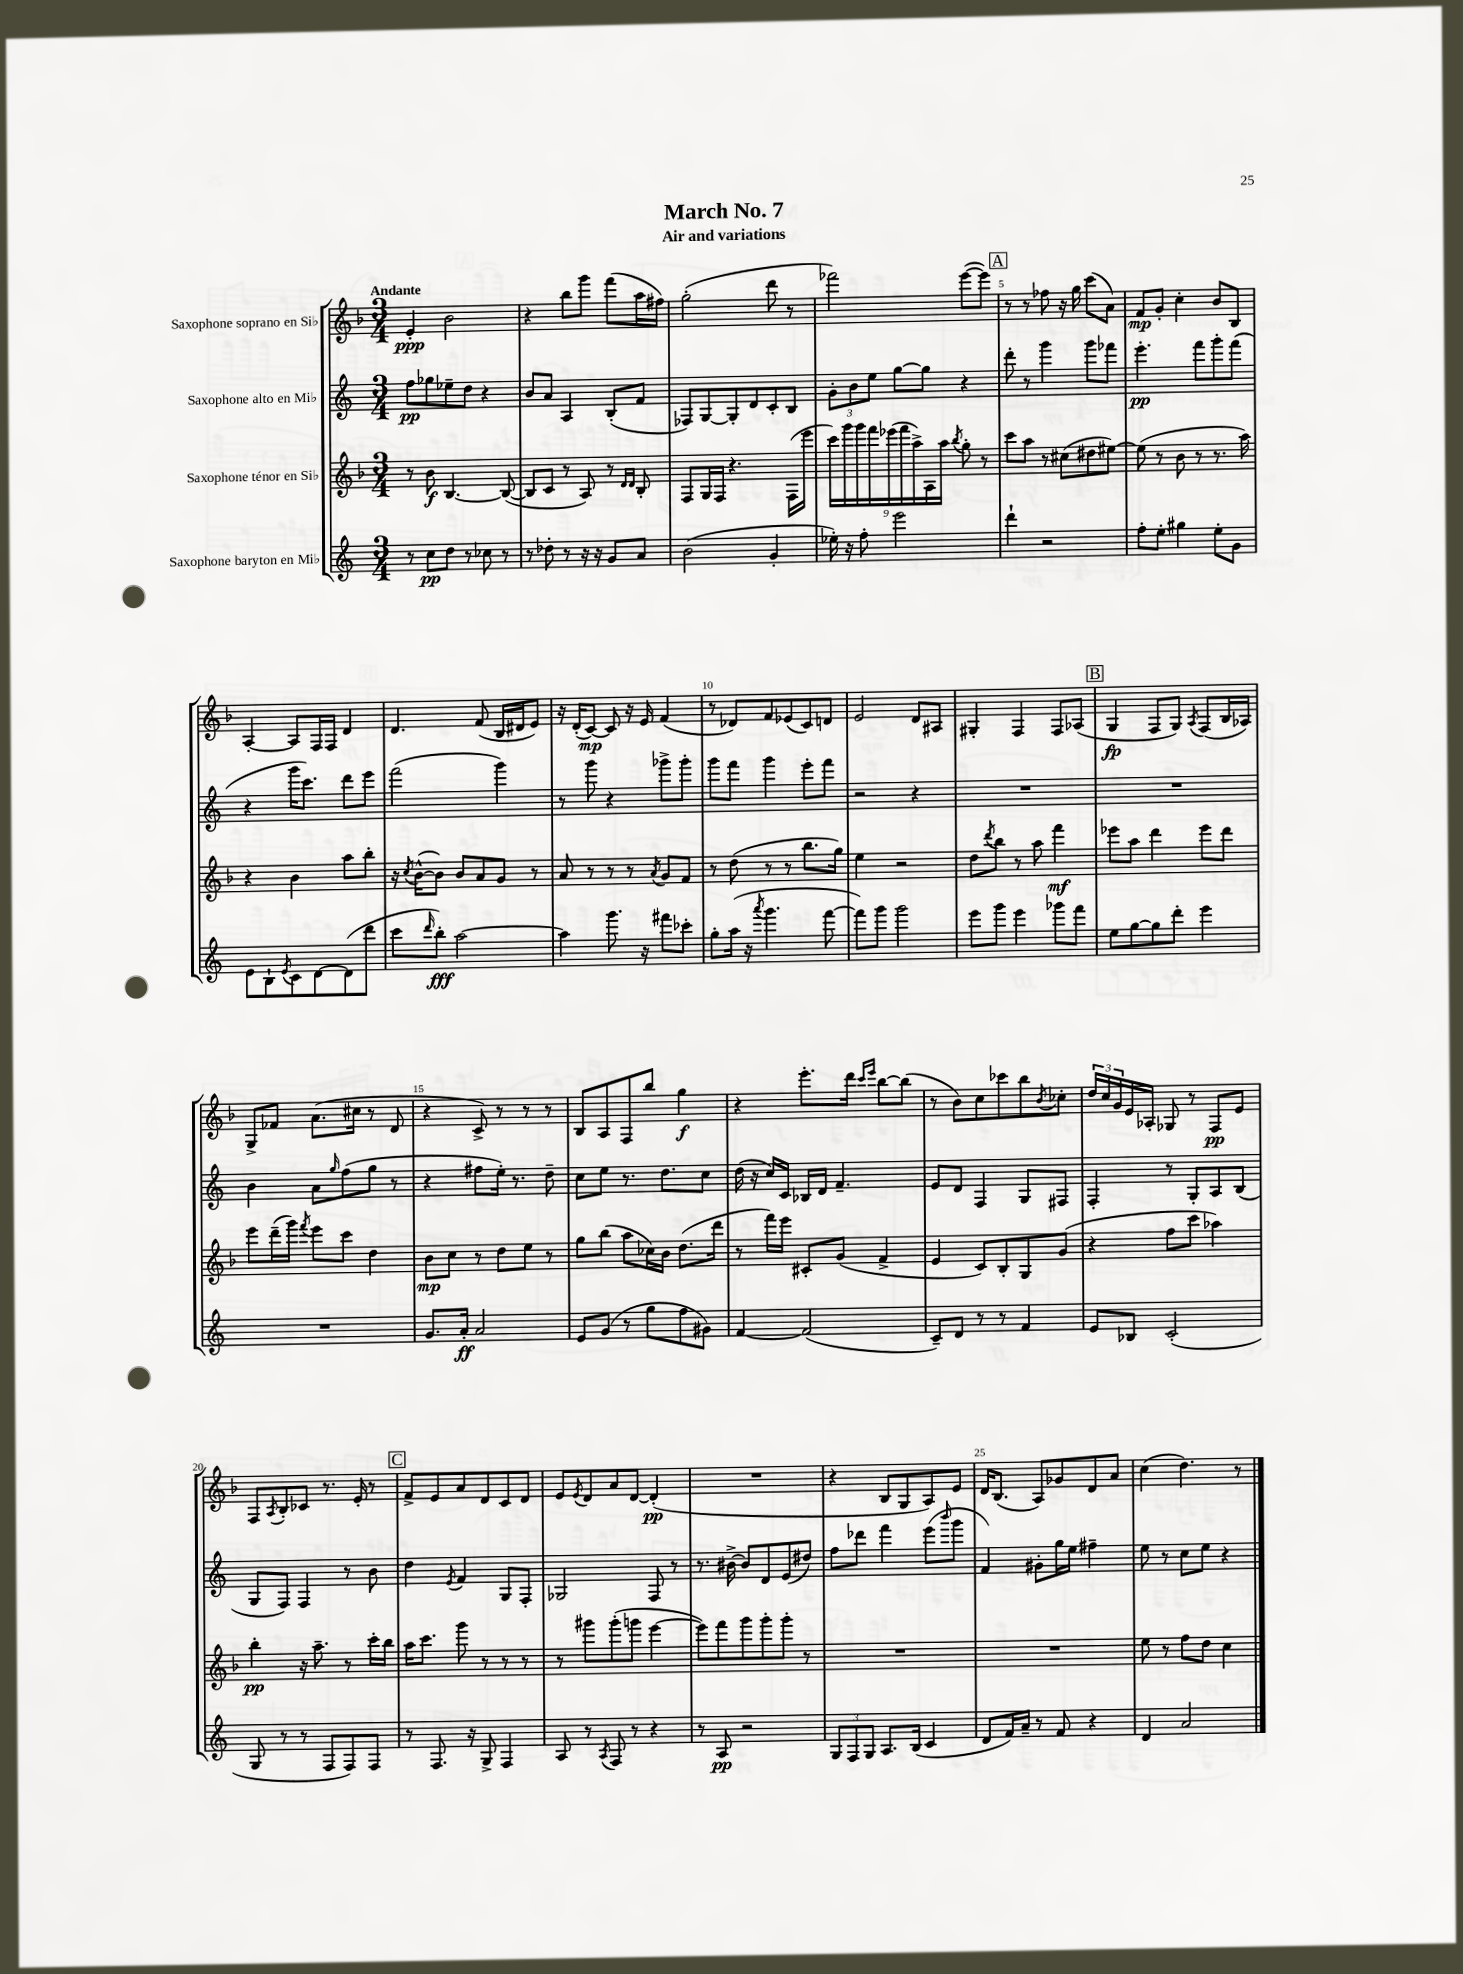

**kern	**dynam	**kern	**dynam	**kern	**dynam	**kern	**dynam
*part4	*part4	*part3	*part3	*part2	*part2	*part1	*part1
*staff4	*staff4	*staff3	*staff3	*staff2	*staff2	*staff1	*staff1
*I"Saxophone baryton en Mi♭	*	*I"Saxophone ténor en Si♭	*	*I"Saxophone alto en Mi♭	*	*I"Saxophone soprano en Si♭	*
*clefG2	*	*clefG2	*	*clefG2	*	*clefG2	*
*k[]	*	*k[b-]	*	*k[]	*	*k[b-]	*
*M3/4	*	*M3/4	*	*M3/4	*	*M3/4	*
=1	=1	=1	=1	=1	=1	=1	=1
!	!	!	!	!	!	!LO:TX:a:B:t=Andante	!
8r	.	8r	.	8ff\L	pp	4e'/	ppp
8cc\L	pp	8b-\	f	8gg-X\	.	.	.
8dd\J	.	[4.B-/	.	8ee-X~\	.	2b-\	.
8r	.	.	.	8dd\J	.	.	.
8cc-X\	.	.	.	4r	.	.	.
8r	.	(8B-/_	.	.	.	.	.
=2	=2	=2	=2	=2	=2	=2	=2
8r	.	8B-/L]	.	8b/L	.	4r	.
8dd-X'\	.	8c/J	.	8a/J	.	.	.
8r	.	8r	.	4A/	.	8bb-\L	.
16r	.	8A/)	.	.	.	8ggg\J	.
16r	.	.	.	.	.	.	.
8g/L	.	8r	.	(8B'/L	.	(8fff\L	.
.	.	16qqd/LL	.	.	.	.	.
.	.	16qqd/JJ	.	.	.	.	.
8a/J	.	8B-'/	.	8f/J	.	16aa\L	.
.	.	.	.	.	.	16ff#X\JJ)	.
=3	=3	=3	=3	=3	=3	=3	=3
(2b\	.	8F/L	.	8F-X/L)	.	(2gg'\	.
.	.	16G/L	.	[8G/	.	.	.
.	.	16F/JJ	.	.	.	.	.
.	.	4.r	.	8G'/]	.	.	.
.	.	.	.	8d/	.	.	.
4g'/	.	.	.	8c'/	.	8ddd\	.
.	.	(16F\LL	.	8B/J	.	8r	.
.	.	16eee\JJ	.	.	.	.	.
=4	=4	=4	=4	=4	=4	=4	=4
16ee-X'\)	.	18ccc\LL)	.	12g'\L	.	2fff-X\)	.
.	.	18ggg\	.	.	.	.	.
16r	.	.	.	.	.	.	.
.	.	.	.	12b\	.	.	.
.	.	18ggg\	.	.	.	.	.
8ff'\	.	.	.	.	.	.	.
.	.	18fff\	.	12ee\J	.	.	.
.	.	(18eee-X\	.	.	.	.	.
2eee\	.	.	.	[8gg\L	.	.	.
.	.	18fff\	.	.	.	.	.
.	.	18aa^\)	.	.	.	.	.
.	.	.	.	8gg\J]	.	.	.
.	.	18A\	.	.	.	.	.
.	.	18aa\JJ	.	.	.	.	.
.	.	8qbb-/	.	.	.	.	.
.	.	8gg'\	.	4r	.	([8eee\L	.
.	.	8r	.	.	.	8eee\J])	.
!!LO:REH:place=s1:t=A
=5	=5	=5	=5	=5	=5	=5	=5
4ddd`\	.	8ccc\L	.	8ddd'\	.	8r	.
.	.	8aa\J	.	8r	.	8r	.
2r	.	8r	.	4ggg\	.	8ff-X\	.
.	.	(8cc#X\L	.	.	.	16r	.
.	.	.	.	.	.	16gg\	.
.	.	8dd#X\	.	8ggg\L	.	(8ccc\L	.
.	.	[8ee#X\J)	.	8fff-X\J	.	8a\J)	.
=6	=6	=6	=6	=6	=6	=6	=6
8ff'\L	.	(8ee#\]	.	4.eee'\	pp	8f/L	mp
8ee'\J	.	8r	.	.	.	8g'/J	.
4gg#X\	.	8b-\	.	.	.	4cc'\	.
.	.	8r	.	8fff\L	.	.	.
8ee'\L	.	8.r	.	8ggg'\	.	8b-/L	.
8g\J	.	.	.	(8fff\J	.	8B-/J	.
.	.	16aa\)	.	.	.	.	.
!!LO:LB:g=z
=7	=7	=7	=7	=7	=7	=7	=7
8e\L	.	4r	.	4r	.	[4A'/	.
8B`\	.	.	.	.	.	.	.
8qe/	.	.	.	.	.	.	.
8c\	.	4b-\	.	16ggg\KL	.	8A/L]	.
.	.	.	.	8.ccc\J)	.	.	.
[8d\	.	.	.	.	.	16F/L	.
.	.	.	.	.	.	16F/JJ	.
(8d\]	.	8aa\L	.	8ddd\L	.	4d/	.
8ddd\J	.	8bb-'\J	.	8eee\J	.	.	.
=8	=8	=8	=8	=8	=8	=8	=8
8ccc\L	.	16r	.	(2fff\	.	4.d/	.
.	.	8qcc/	.	.	.	.	.
.	.	([16b-^^\KL	.	.	.	.	.
16qqddd/	.	.	.	.	.	.	.
8bb'\J)	fff	8b-\J])	.	.	.	.	.
[2aa\	.	8b-/L	.	.	.	.	.
.	.	8a/	.	.	.	(8f/	.
.	.	8g/J	.	4ggg\)	.	16B-/LL	.
.	.	.	.	.	.	16d#X/J	.
.	.	8r	.	.	.	8e/J)	.
=9	=9	=9	=9	=9	=9	=9	=9
4aa\]	.	8a/	.	8r	.	16r	.
.	.	.	.	.	.	(16d'/KL	.
.	.	8r	.	8ggg\	.	[8c/J)	mp
8.ggg\	.	8r	.	4r	.	8c/]	.
.	.	8r	.	.	.	16r	.
16r	.	.	.	.	.	16e/	.
.	.	8qa/	.	.	.	.	.
8fff#X\L	.	8g/L	.	8ggg-X^\L	.	(4f/	.
8ccc-X'\J	.	8f/J	.	8ggg-'\J	.	.	.
=10	=10	=10	=10	=10	=10	=10	=10
8gg'\L	.	8r	.	8ggg\L	.	8r	.
(16aa\Jk	.	(8dd\	.	8fff\J	.	8d-X/L)	.
16r	.	.	.	.	.	.	.
8qaaa/	.	.	.	.	.	.	.
4.ggg\	.	8r	.	4ggg\	.	8f/	.
.	.	8r	.	.	.	(8e-X/	.
.	.	8.bb-\L	.	8eee'\L	.	8c/)	.
[8fff\	.	.	.	8fff\J	.	8dn/J	.
.	.	16gg\Jk)	.	.	.	.	.
=11	=11	=11	=11	=11	=11	=11	=11
8fff\L])	.	4ee\	.	2r	.	2e/	.
8ggg\J	.	.	.	.	.	.	.
2ggg\	.	2r	.	.	.	.	.
.	.	.	.	4r	.	8d/L	.
.	.	.	.	.	.	8A#X/J	.
=12	=12	=12	=12	=12	=12	=12	=12
8eee\L	.	8dd\L	.	2.r	.	4G#X'/	.
.	.	8qddd/	.	.	.	.	.
8ggg\J	.	8bb-\J	.	.	.	.	.
4eee\	.	8r	.	.	.	4F/	.
.	.	8aa\	.	.	.	.	.
8ggg-X\L	.	4fff\	mf	.	.	8F/L	.
8fff\J	.	.	.	.	.	(8A-X/J	.
!!LO:REH:place=s1:t=B
=13	=13	=13	=13	=13	=13	=13	=13
8ee\L	.	8eee-X\L	.	2.r	.	4G/	fp
[8gg\	.	8aa\J	.	.	.	.	.
8gg\]	.	4ddd\	.	.	.	8F/L	.
8ddd'\J	.	.	.	.	.	8G/J)	.
.	.	.	.	.	.	8qA/	.
4eee\	.	8eee-\L	.	.	.	(8F/L	.
.	.	8ddd\J	.	.	.	16B-/L	.
.	.	.	.	.	.	16A-X/JJ)	.
!!LO:LB:g=z
=14	=14	=14	=14	=14	=14	=14	=14
2.r	.	8eee\L	.	4b\	.	8G^/L	.
.	.	(16ddd~\L	.	.	.	8f-X/J	.
.	.	16ggg\JJ)	.	.	.	.	.
.	.	8qfff/	.	.	.	.	.
.	.	8eee\L	.	8a\L	.	(8.a\L	.
.	.	.	.	16qqgg/	.	.	.
.	.	8ccc\J	.	(8ff\	.	.	.
.	.	.	.	.	.	16cc#X\Jk	.
.	.	4dd\	.	8gg\J	.	8r	.
.	.	.	.	8r	.	8d/	.
=15	=15	=15	=15	=15	=15	=15	=15
8.g/L	.	8b-\L	mp	4r	.	4r	.
.	.	8cc\J	.	.	.	.	.
16a'/Jk	ff	.	.	.	.	.	.
2a/	.	8r	.	8ff#X\L	.	8c^/)	.
.	.	8dd\L	.	16ee'\Jk)	.	8r	.
.	.	.	.	8.r	.	.	.
.	.	8ee\J	.	.	.	8r	.
.	.	8r	.	8dd~\	.	8r	.
=16	=16	=16	=16	=16	=16	=16	=16
8e/L	.	8gg\L	.	8cc\L	.	8B-/L	.
(8g/J	.	(8bb-\J	.	8ee\J	.	8A/	.
8r	.	8aa\L	.	8.r	.	8F/	.
8gg\L	.	16cc-X\L)	.	.	.	8bb-/J	.
.	.	16b-\JJ	.	8.dd\L	.	.	.
8ff\	.	(8.dd\L	.	.	.	4gg\	f
8g#X\J)	.	.	.	8cc\J	.	.	.
.	.	16ddd\Jk	.	.	.	.	.
=17	=17	=17	=17	=17	=17	=17	=17
[4f/	.	8r	.	(16dd\	.	4r	.
.	.	.	.	16r	.	.	.
.	.	16fff\LL)	.	16cc/LL)	.	.	.
.	.	16eee\JJ	.	16c/JJ	.	.	.
(2f/]	.	8c#X'/L	.	16B-X/LL	.	8.eee'\L	.
.	.	.	.	16d/JJ	.	.	.
.	.	(8g/J	.	4.f~/	.	.	.
.	.	.	.	.	.	16ddd\Jk	.
.	.	.	.	.	.	16qqccc/LL	.
.	.	.	.	.	.	16qqeee/JJ	.
.	.	4f^/	.	.	.	[8bb-\L	.
.	.	.	.	.	.	(8bb-\J]	.
=18	=18	=18	=18	=18	=18	=18	=18
8c~/L)	.	4e/	.	8e/L	.	8r	.
8d/J	.	.	.	8d/J	.	8b-\L)	.
8r	.	8c/L)	.	4F/	.	8cc\	.
8r	.	8B-'/	.	.	.	8ccc-X\	.
4f/	.	8G/	.	8G/L	.	8bb-\	.
.	.	.	.	.	.	8qb-/	.
.	.	(8g/J	.	8F#X/J	.	8cc-X'\J	.
=19	=19	=19	=19	=19	=19	=19	=19
8e/L	.	4r	.	4F'/	.	24dd/LL	.
.	.	.	.	.	.	24cc/	.
.	.	.	.	.	.	24g/	.
8B-X/J	.	.	.	.	.	16e/	.
.	.	.	.	.	.	16A-X'/JJ	.
(2c'/	.	8ff\L	.	8r	.	8G-X/	.
.	.	8ccc\J	.	8G'/L	.	8r	.
.	.	4aa-X\)	.	8A/	.	8F/L	pp
.	.	.	.	(8B/J	.	8e/J	.
!!LO:LB:g=z
=20	=20	=20	=20	=20	=20	=20	=20
8G/	.	4bb-'\	pp	8G/L	.	8F/L	.
.	.	.	.	.	.	8qA/	.
8r	.	.	.	8F/J)	.	8B-'/	.
8r	.	16r	.	4F/	.	8c-X/J	.
.	.	8.aa~\	.	.	.	.	.
8F/L	.	.	.	.	.	8.r	.
8F/)	.	8r	.	8r	.	.	.
.	.	.	.	.	.	16e'/	.
8F/J	.	16ccc'\LL	.	8b\	.	8r	.
.	.	16bb-\JJ	.	.	.	.	.
!!LO:REH:place=s1:t=C
=21	=21	=21	=21	=21	=21	=21	=21
8r	.	16aa\KL	.	4dd\	.	8f^/L	.
.	.	8.ccc\J	.	.	.	.	.
8.F/	.	.	.	.	.	8e/	.
.	.	.	.	8qe/	.	.	.
.	.	8ggg\	.	4f/	.	8a/	.
16r	.	.	.	.	.	.	.
8G^/	.	8r	.	.	.	8d/	.
4F/	.	8r	.	8G/L	.	8c/	.
.	.	8r	.	8F'/J	.	8d/J	.
=22	=22	=22	=22	=22	=22	=22	=22
8A/	.	8r	.	2G-X/	.	8e/L	.
.	.	.	.	.	.	8qe/	.
8r	.	8ggg#X\L	.	.	.	8d/	.
8qA/	.	.	.	.	.	.	.
8F/	.	(8ggg#'\	.	.	.	8a/	.
8r	.	8gggn\J	.	.	.	[8d/J	.
4r	.	[4eee\	.	8F/	.	(4d'/]	pp
.	.	.	.	8r	.	.	.
=23	=23	=23	=23	=23	=23	=23	=23
8r	.	8eee\L])	.	8.r	.	2.r	.
8A/	pp	8fff\	.	.	.	.	.
.	.	.	.	[16b#X^\	.	.	.
2r	.	8ggg\	.	8b#/L]	.	.	.
.	.	8ggg'\	.	8d/	.	.	.
.	.	8ggg'\J	.	(8e/	.	.	.
.	.	8r	.	8dd#X/J)	.	.	.
=24	=24	=24	=24	=24	=24	=24	=24
12G/L	.	2.r	.	8ff\L	.	4r	.
12F/	.	.	.	.	.	.	.
.	.	.	.	8ddd-X\J	.	.	.
12G/J	.	.	.	.	.	.	.
8.A/L	.	.	.	4fff\	.	8B-/L	.
.	.	.	.	.	.	8G/	.
(16B/Jk	.	.	.	.	.	.	.
4c/	.	.	.	(8eee\L	.	8A/)	.
.	.	.	.	16qqbbb/	.	.	.
.	.	.	.	8ggg\J	.	8e/J	.
=25	=25	=25	=25	=25	=25	=25	=25
8d/L	.	2.r	.	4f/)	.	16d/KL	.
.	.	.	.	.	.	(8.B-/J	.
16f/L)	.	.	.	.	.	.	.
16a~/JJ	.	.	.	.	.	.	.
8r	.	.	.	8g#X'\L	.	8A/L)	.
8f/	.	.	.	16gg\L	.	8g-X/	.
.	.	.	.	16ee\JJ	.	.	.
4r	.	.	.	4ff#X~\	.	8d/	.
.	.	.	.	.	.	8a/J	.
=26	=26	=26	=26	=26	=26	=26	=26
4d/	.	8ee\	.	8ee\	.	(4cc\	.
.	.	8r	.	8r	.	.	.
2a/	.	8ff\L	.	8cc\L	.	4.dd\)	.
.	.	8dd\J	.	8ee\J	.	.	.
.	.	4cc\	.	4r	.	.	.
.	.	.	.	.	.	8r	.
==	==	==	==	==	==	==	==
*-	*-	*-	*-	*-	*-	*-	*-
